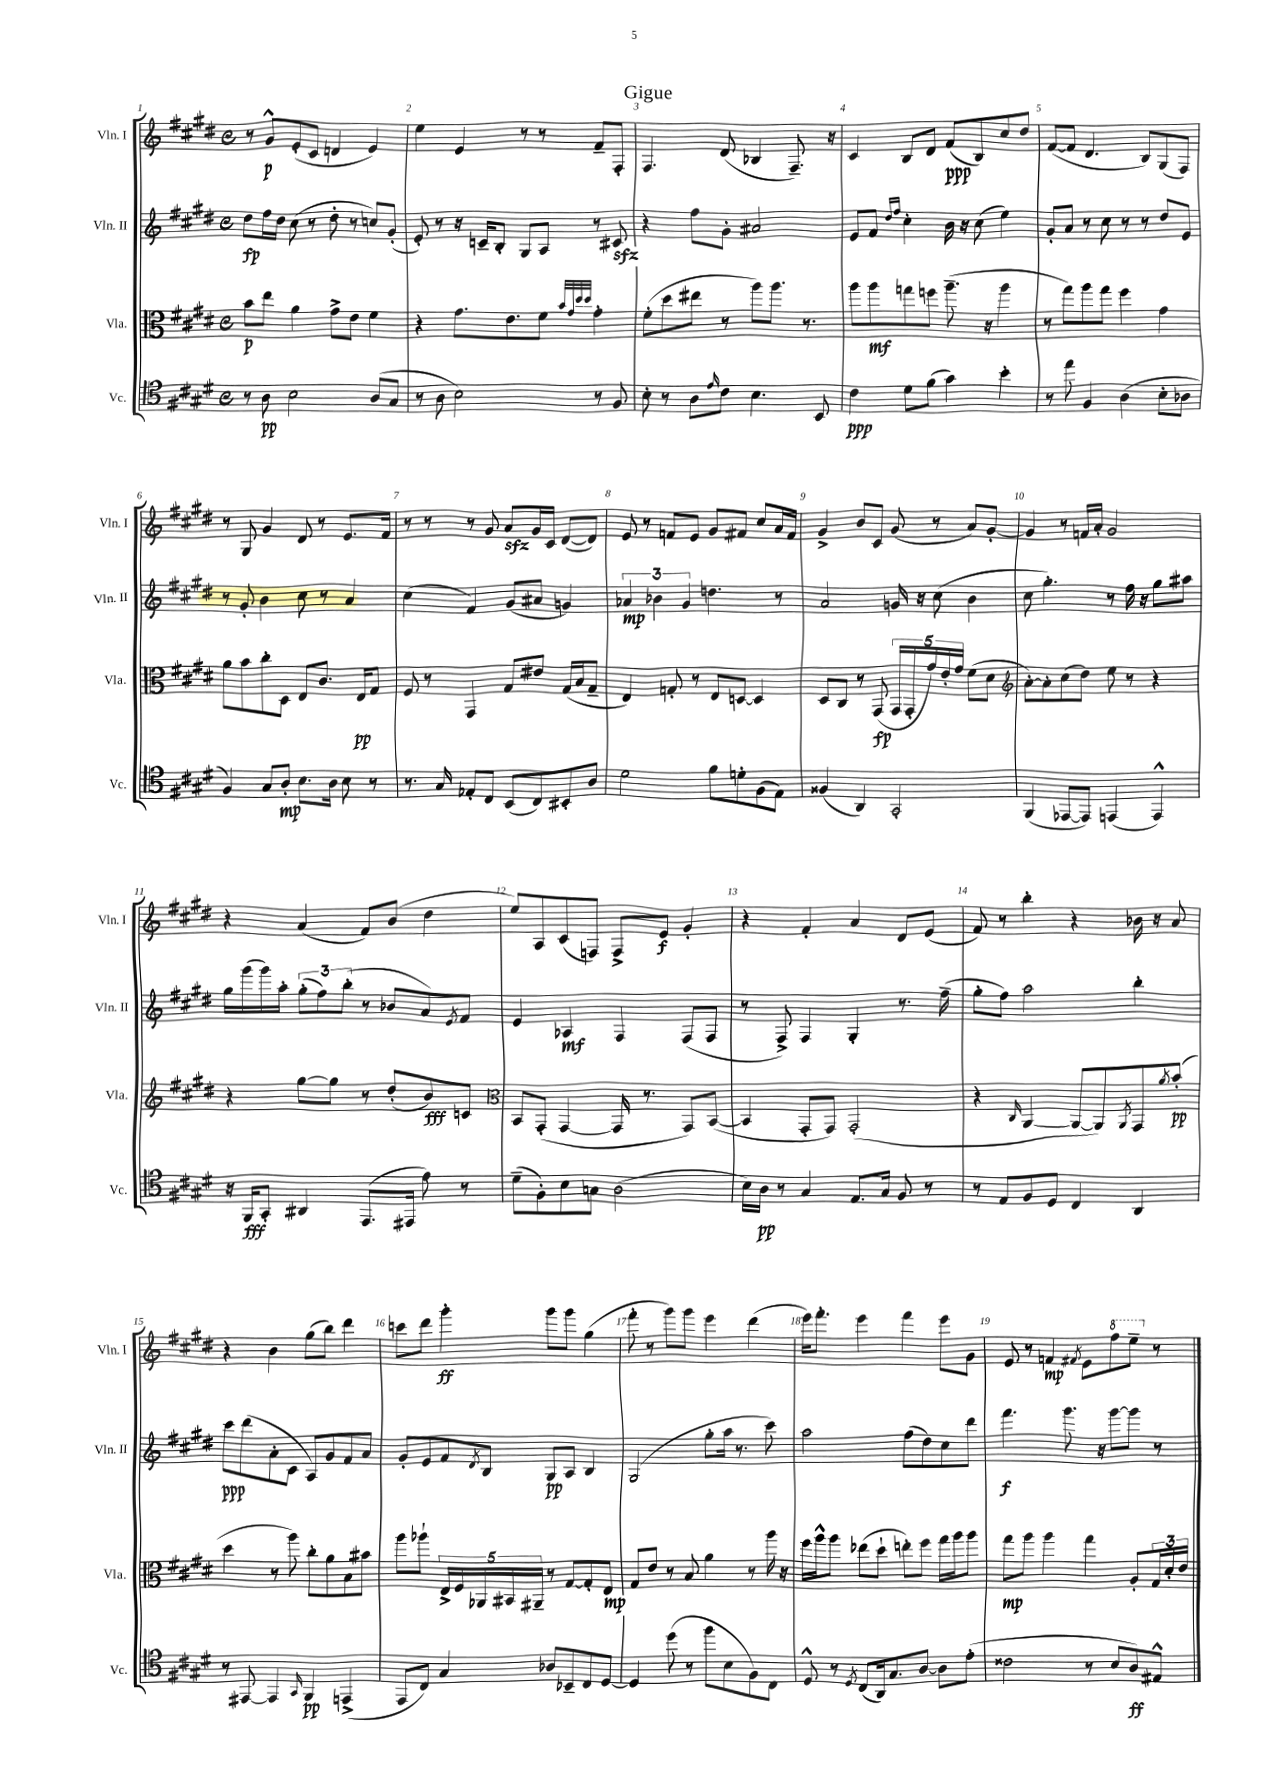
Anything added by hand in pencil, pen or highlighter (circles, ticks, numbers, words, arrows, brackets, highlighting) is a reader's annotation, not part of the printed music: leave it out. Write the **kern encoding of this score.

**kern	**kern	**kern	**kern
*staff4	*staff3	*staff2	*staff1
*clefC4	*clefC3	*clefG2	*clefG2
*k[f#c#g#d#]	*k[f#c#g#d#]	*k[f#c#g#d#]	*k[f#c#g#d#]
*M4/4	*M4/4	*M4/4	*M4/4
*met(c)	*met(c)	*met(c)	*met(c)
8r	8b	8dd#	8r
8A	8ee	16ff#	8g#^^
.	.	16dd#	.
2B	4a	(8cc#	(8e'
.	.	8r	8c#
.	8g#^	8dd#'	4d
.	8e	8r	.
(8A	4f#	8cc)	4e)
8G#	.	(8g#'	.
=	=	=	=
8r	4r	8e')	4ee
8A	.	8r	.
2B)	8.g#	16r	4e
.	.	16c~	.
.	.	8B'	.
.	8.e	.	.
.	.	8G#	8r
.	8f#	8A	8r
.	32qqb	.	.
.	32qqg#	.	.
.	32qqdd#	.	.
.	32qqdd#	.	.
8r	4g#'	8r	8f#~
8F#	.	8c#	8F#'
=	=	=	=
8B'	(8f#'	4r	4.F#
8r	8dd#	.	.
8A	8ee#	8ff#	.
16qqe	.	.	.
8c#	8r	8g#'	(8d#
4.B	8aa)	2a#	4B-
.	8.aa	.	.
.	.	.	8.F#~)
.	8.r	.	.
8BB	.	.	.
.	.	.	16r
=	=	=	=
4c#	8aa	8e	4c#
.	8aa	8f#	.
.	.	16qqdd#	.
.	.	16qqff#	.
8d#	8gg	4cc#'	8B
(8f#	8ff	.	8d#
4g#)	(8.aa~	16b	(8f#
.	.	16r	.
.	.	(8cc#	8B)
.	16r	.	.
4b'	4aa	4ee)	8cc#
.	.	.	8dd#
=	=	=	=
8r	8r	8g#'	([8f#
8ee	8gg#)	8a	8f#]
4F#	8aa	8r	4.d#
.	8gg#	8cc#	.
(4A	4ff#	8r	.
.	.	8r	8B)
8B'	4g#	8dd#	(8G#
8A-	.	8e	8F#)
=	=	=	=
4F#)	8a	8r	8r
.	8b	8g#'	8G#
8G#	8cc#'	4b	4g#
8A'	8D#	.	.
8.B	8E	8cc#	8d#
.	8.c#	8r	8r
16A	.	.	.
8B	.	4a	8.e
.	16E	.	.
8r	8G#	.	.
.	.	.	16f#
=	=	=	=
8.r	8F#	(4cc#	8r
.	8r	.	8r
16G#	.	.	.
8E-'	4GG#	4f#)	8r
8C#	.	.	8g#
(8BB	8G#	(8g#	8a
8C#)	8e#	8a#	16g#
.	.	.	16c#
8BB#'	(16G#	4g)	([8d#
.	16B	.	.
8A	8G#~	.	8d#])
=	=	=	=
2d#	4E)	6a-	8e
.	.	.	8r
.	.	6b-	.
.	8G'	.	8f
.	.	6g#	.
.	8r	.	8e
8f#	8E	4.dd	8g#
8d'	[8D	.	8f#
(8F#	4D]	.	8cc#
8E)	.	8r	16a
.	.	.	16f#
=	=	=	=
(4F##	8D#	2a	4g#^
.	8C#	.	.
4AA)	8r	.	8b
.	(8GG#	.	8c#
2GG#'	20GG#	16g	(8g#
.	20GG#'	.	.
.	.	16r	.
.	20g#)	.	.
.	.	(8cc#	8r
.	20e'	.	.
.	20g#	.	.
.	(8f#	4b	8a)
.	8d#	.	[8g#'
=	=	=	=
*	*clefG2	*	*
(4FF#	[8a')	8cc#	4g#]
.	8a']	4.gg#')	.
[8EE-	(8cc#	.	8r
8EE-])	8dd#)	.	16f
.	.	.	16a'
(4EE	8ee	8r	2g#
.	8r	16ff#	.
.	.	16r	.
4EE^^)	4r	8gg#	.
.	.	8aa#	.
=	=	=	=
16r	4r	16gg#	4r
16FF#	.	(16ggg#	.
8GG#'	.	16ggg#)	.
.	.	16aa'	.
4AA#	[8gg#	(12gg#'	(4a
.	.	12ff#)	.
.	8gg#]	.	.
.	.	(12bb'	.
(8.EE	8r	8r	8f#)
.	(8dd#'	8b-	(8b
16EE#	.	.	.
8e)	8b)	8a)	4dd#
.	.	8qe	.
8r	8c	8f#	.
=	=	=	=
*	*clefC3	*	*
(8d#~	8BB	4e	8ee)
8F#')	(8GG#'	.	8A
8B	[4GG#	4A-	(8c#
8G	.	.	8F)
(2A	16GG#]	4F#	8F^
.	8.r	.	.
.	.	.	8e
.	8GG#)	(8F#	4g#'
.	([8BB	8F#	.
=	=	=	=
16B)	4BB]	8r	4r
16A	.	.	.
8r	.	8F#^)	.
4G#	8GG#'	4F#	4f#'
.	8GG#)	.	.
8.E	(2GG#'	4G#'	4a
16G#	.	.	.
8F#	.	8.r	8d#
8r	.	.	(8e
.	.	(16ff#~	.
=	=	=	=
8r	4r	8gg#'	8f#)
8E	.	8ff#)	8r
.	16qqC#	.	.
8F#	[4AA	2aa	4bb'
8D#	.	.	.
4C#	8AA_	.	4r
.	8AA])	.	.
.	8qAA	.	.
4AA	8GG#	4bb'	16b-
.	.	.	16r
.	8qa	.	.
.	(8b'	.	8a
=	=	=	=
8r	4dd#	8ccc#	4r
[8EE#	.	(8ddd#	.
4EE#]	8r	8a'	4b
.	8aa)	8c#	.
16qqGG#	.	.	.
4FF#	8cc#'	8A)	(8gg#
.	8a	8g#	8bb)
(4EE^	8B	8f#	4ddd#
.	8b#	8a	.
=	=	=	=
8EE	8aa	8g#'	8ccc
8C#)	8aa-`	8e	8ddd#
4G#	20E^	8f#	4ggg#'
.	20F#	.	.
.	20AA-	.	.
.	.	8qd#	.
.	.	8B	.
.	20BB#	.	.
.	20AA#~	.	.
8A-	8r	8G#	8ggg#
8BB-~	[8G#	8A	8ggg#
8C#	8G#']	4B	(4gg#
[8D#	8E	.	.
=	=	=	=
4D#]	8G#	(2G#	8fff#'
.	8e	.	8r
(8dd#	8r	.	8ggg#)
8r	8B	.	8ggg#
8ff#	4a	8gg#'	4eee
8B	.	16aa	.
.	.	8.r	.
8F#)	8r	.	(4ddd#
8C#	16aa	8ccc#)	.
.	16r	.	.
=	=	=	=
8D#^^	16ff#	2aa	16eee)
.	16aa^^	.	8.fff#'
8r	8aa	.	.
8qD#	.	.	.
(8C#	(8ee-	.	4eee
16AA)	8dd#`	.	.
8.G#	.	.	.
.	8ee')	(8ff#	4fff#
[8A	8ff#	8dd#)	.
8A]	16gg#	8cc#	8eee
.	16aa	.	.
(8e'	8aa	8ddd#	8g#
=	=	=	=
2c##	8gg#	4.fff#	8e
.	8aa	.	8r
.	4aa	.	4f
.	.	8.ggg#	.
.	.	.	8qf#
8r	4gg#	.	8e
.	.	16r	.
8B	.	[8ggg#	8fff#
8A)	8A'	8ggg#]	8eee~
8E#^^	24G#	8r	8r
.	24d#'	.	.
.	24e	.	.
==	==	==	==
*-	*-	*-	*-
